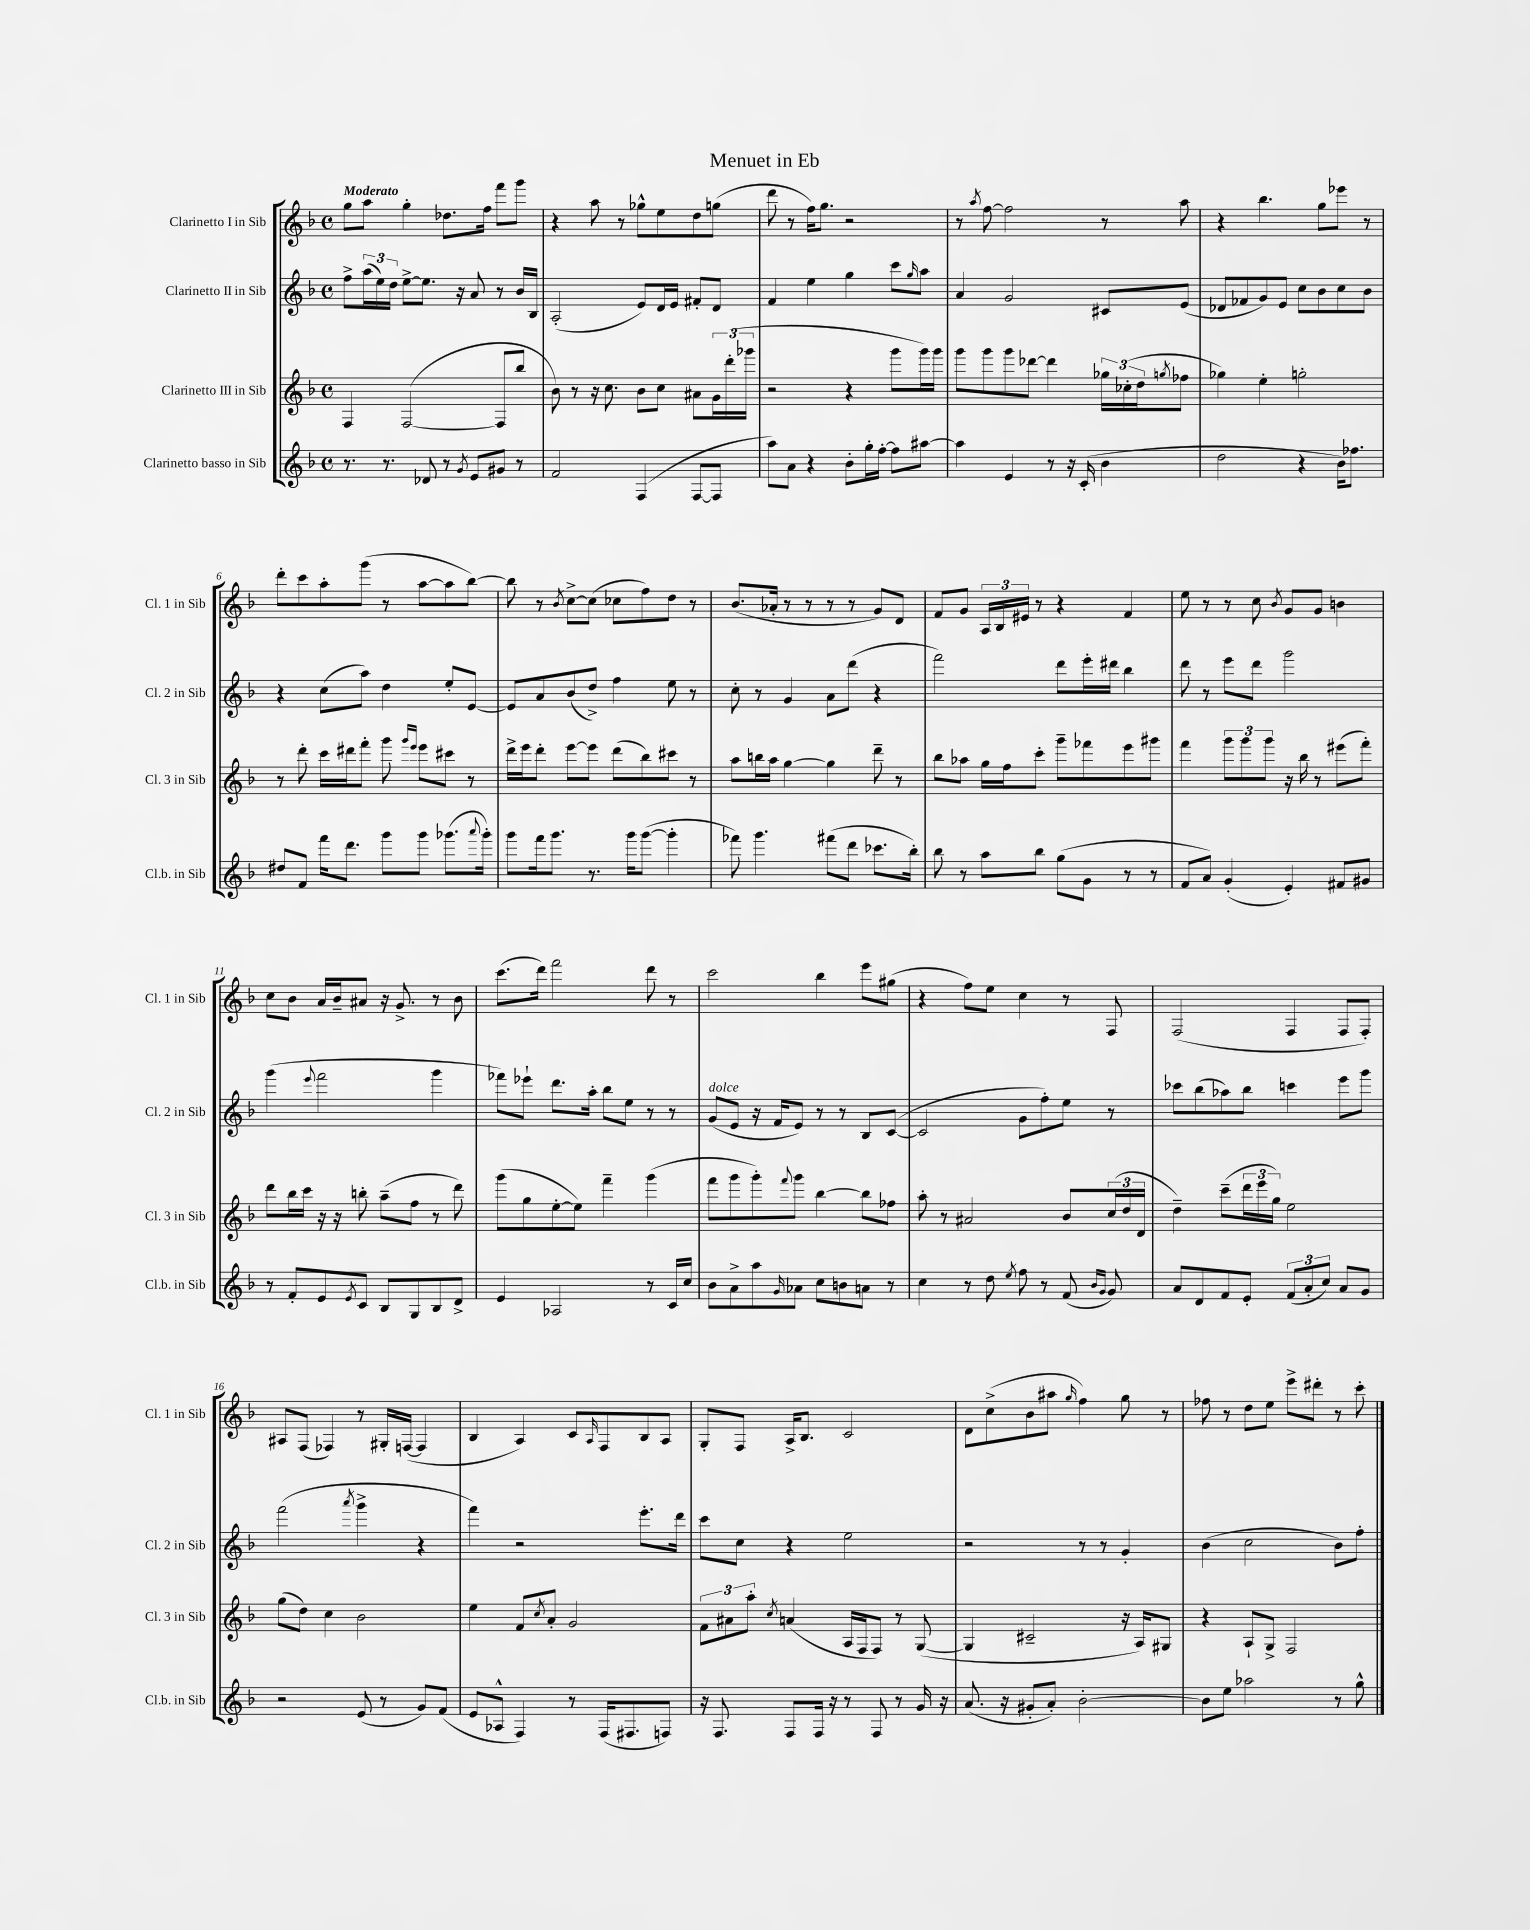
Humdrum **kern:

**kern	**kern	**kern	**kern
*staff4	*staff3	*staff2	*staff1
*clefG2	*clefG2	*clefG2	*clefG2
*k[b-]	*k[b-]	*k[b-]	*k[b-]
*M4/4	*M4/4	*M4/4	*M4/4
*met(c)	*met(c)	*met(c)	*met(c)
8.r	4F	8ff^	8gg
.	.	(24aa	8aa
.	.	24ee)	.
8.r	.	.	.
.	.	24dd	.
.	([2F	[8ee^	4gg'
8d-	.	8.ee]	.
8r	.	.	8.dd-
.	.	16r	.
8qg	.	.	.
8e	.	8a	.
.	.	.	16ff
8g#	8F]	8r	8fff
8r	8bb-	16b-	8ggg
.	.	16B-	.
=	=	=	=
2f	8b-)	(2A'	4r
.	8r	.	.
.	16r	.	8aa
.	8.cc	.	.
.	.	.	8r
(4F	8b-	8e)	8gg-^^
.	8cc	16d	8ee
.	.	16e	.
[8F	8a#	8f#'	8dd
8F]	24g	8d	(8gg
.	(24ddd'	.	.
.	24ggg-	.	.
=	=	=	=
8aa)	2r	4f	8ddd
8a	.	.	8r
4r	.	4ee	16ff)
.	.	.	8.gg
8b-'	4r	4gg	2r
16gg'	.	.	.
[16ff'	.	.	.
8ff]	8ggg	8ccc	.
.	.	16qqgg	.
[8aa#	16ggg)	8aa	.
.	16ggg	.	.
=	=	=	=
4aa#]	8ggg	4a	8r
.	.	.	8qaa
.	8ggg	.	[8ff
4e	8ggg	2g	2ff]
.	[8ddd-	.	.
8r	4ddd-]	.	.
16r	.	.	.
(16c'	.	.	.
4b-	24gg-	8c#	8r
.	(24cc-'	.	.
.	24dd	.	.
.	8qgg	.	.
.	8ff-	(8e	8aa
=	=	=	=
2dd	4gg-)	8d-	4r
.	.	8f-	.
.	4ee'	8g)	4.bb-
.	.	8e	.
4r	2gg'	8cc	.
.	.	8b-	8gg
16b-)	.	8cc	8eee-
8.ff-	.	.	.
.	.	8b-	8r
=	=	=	=
8dd#	8r	4r	8ddd'
8f	8ddd'	.	8ccc
16fff	16ccc	(8cc	8aa'
8.ddd	16ddd#	.	.
.	8fff'	8aa)	(8ggg
8ggg	8ggg	4dd	8r
.	16qqggg	.	.
.	16qqeee	.	.
8ggg	8eee	.	[8aa
(8.ggg-	8ccc#	8ee'	8aa]
.	8r	[8e	[8bb-)
8qqaaa	.	.	.
16ggg-')	.	.	.
=	=	=	=
8ggg	16ddd^	8e]	8bb-]
.	16eee	.	.
16fff	8ddd'	8a	8r
8.ggg	.	.	.
.	.	.	8qb-
.	[8eee	(8b-	[8cc^
8.r	8eee]	8dd^)	(8cc]
.	(8ddd	4ff	8cc-
16ggg	.	.	.
([8ggg	8bb-)	.	8ff)
4ggg']	8ccc#	8ee	8dd
.	8r	8r	8r
=	=	=	=
8fff-)	8aa	8cc'	(8.b-
4.ggg	16bb	8r	.
.	16aa	.	16a-'
.	[4gg	4g	8r
.	.	.	8r
(8fff#	4gg]	8a	8r
8ddd	.	(8ddd	8r
8.ccc-	8ddd~	4r	8g)
.	8r	.	8d
16bb-')	.	.	.
=	=	=	=
8bb-	8bb-	2fff)	8f
8r	8aa-	.	8g
8aa	16gg	.	24A
.	.	.	24B-
.	16ff	.	.
.	.	.	24e#
8bb-	8ccc'	.	8r
(8gg	8ggg~	8ddd	4r
8g	8fff-	16eee'	.
.	.	16ddd#	.
8r	8eee	4bb-	4f
8r	8ggg#	.	.
=	=	=	=
8f	4fff	8ddd	8ee
8a)	.	8r	8r
(4g'	12ggg	8eee	8r
.	12ggg	.	.
.	.	8ddd	8cc
.	12ggg	.	.
.	.	.	8qb-
4e')	16r	2ggg	8g
.	16bb-	.	.
.	8r	.	8g
8f#	(8eee#	.	4b
8g#	8fff')	.	.
=	=	=	=
8r	8ddd	(4ggg	8cc
8f'	16bb-	.	8b-
.	16ccc	.	.
.	.	8qqeee	.
8e	16r	2fff	16a
.	16r	.	16b-~
8qe	.	.	.
8c	8bb'	.	8a#
8B-	(8aa~	.	16r
.	.	.	8.g^
8G	8ff	.	.
8B-	8r	4ggg	8r
8d^	8ddd)	.	8b-
=	=	=	=
4e	(8ggg	8fff-)	(8.ccc
.	8gg	8eee-`	.
.	.	.	16ddd)
2A-	[8ee'	8.ddd	2fff
.	8ee])	.	.
.	.	16aa'	.
.	4fff~	8bb-	.
.	.	8ee	.
8r	(4ggg	8r	8ddd
16c	.	8r	8r
16cc	.	.	.
=	=	=	=
8b-	8fff	(8g	2ccc
8a^	8ggg	8e	.
8aa	8ggg')	16r	.
.	.	16f	.
16qqg	8qqfff	.	.
8a-	8ggg	8e)	.
8cc	[4bb-	8r	4bb-
8b	.	8r	.
8a	8bb-]	8B-	8eee
8r	8ff-	([8c	(8gg#
=	=	=	=
4cc	8aa'	2c]	4r
.	8r	.	.
8r	2a#	.	8ff)
8dd	.	.	8ee
8qee	.	.	.
8ff	.	8g	4cc
8r	.	8ff')	.
(8f	8b-	8ee	8r
16qqb-	.	.	.
16qqg	.	.	.
8g)	(24cc	8r	8F
.	24dd	.	.
.	24d	.	.
=	=	=	=
8a	4dd~)	8ccc-	(2F
8d	.	(8bb-	.
8f	(8ccc~	8aa-)	.
8e'	24ddd	8bb-	.
.	24eee	.	.
.	24gg)	.	.
(12f	2ee	4ccc	4F
12a'	.	.	.
12cc)	.	.	.
8a	.	8eee	8F
8g	.	8ggg	8F')
=	=	=	=
2r	(8gg	(2fff	8A#
.	8dd)	.	(8F
.	4cc	.	4F-)
.	.	8qaaa	.
(8e	2b-	4ggg^	8r
8r	.	.	16G#'
.	.	.	([16F
8g)	.	4r	4F]
(8f	.	.	.
=	=	=	=
8e	4ee	4fff)	4B-
8A-^^	.	.	.
4F)	8f	2r	4A)
.	8qcc	.	.
.	8a'	.	.
8r	2g	.	8c
.	.	.	16qqA
(16F	.	.	8F
8.F#	.	.	.
.	.	8.eee'	8B-
8F)	.	.	8A
.	.	16ddd	.
=	=	=	=
16r	12f	8ccc	8G'
8.F	.	.	.
.	12a#	.	.
.	.	8cc	8F
.	12aa'	.	.
.	8qcc	.	.
8F	(4a	4r	16A^
.	.	.	8.B-
16F	.	.	.
16r	.	.	.
8r	16A	2ee	2c
.	16F	.	.
8F	8F)	.	.
8r	8r	.	.
16g	([8G	.	.
16r	.	.	.
=	=	=	=
(8.a	4G]	2r	8d
.	.	.	(8cc^
16r	.	.	.
8g#'	2c#~	.	8b-
8a')	.	.	8aa#
.	.	.	16qqgg
[2b-'	.	8r	4ff)
.	.	8r	.
.	16r	4g'	8gg
.	16A)	.	.
.	8G#	.	8r
=	=	=	=
8b-]	4r	(4b-	8ff-
8ee	.	.	8r
2aa-	8A`	2cc	8dd
.	8G^	.	8ee
.	2F	.	8eee^
.	.	.	8ddd#'
8r	.	8b-)	8r
8gg^^	.	8ff'	8ccc'
==	==	==	==
*-	*-	*-	*-
